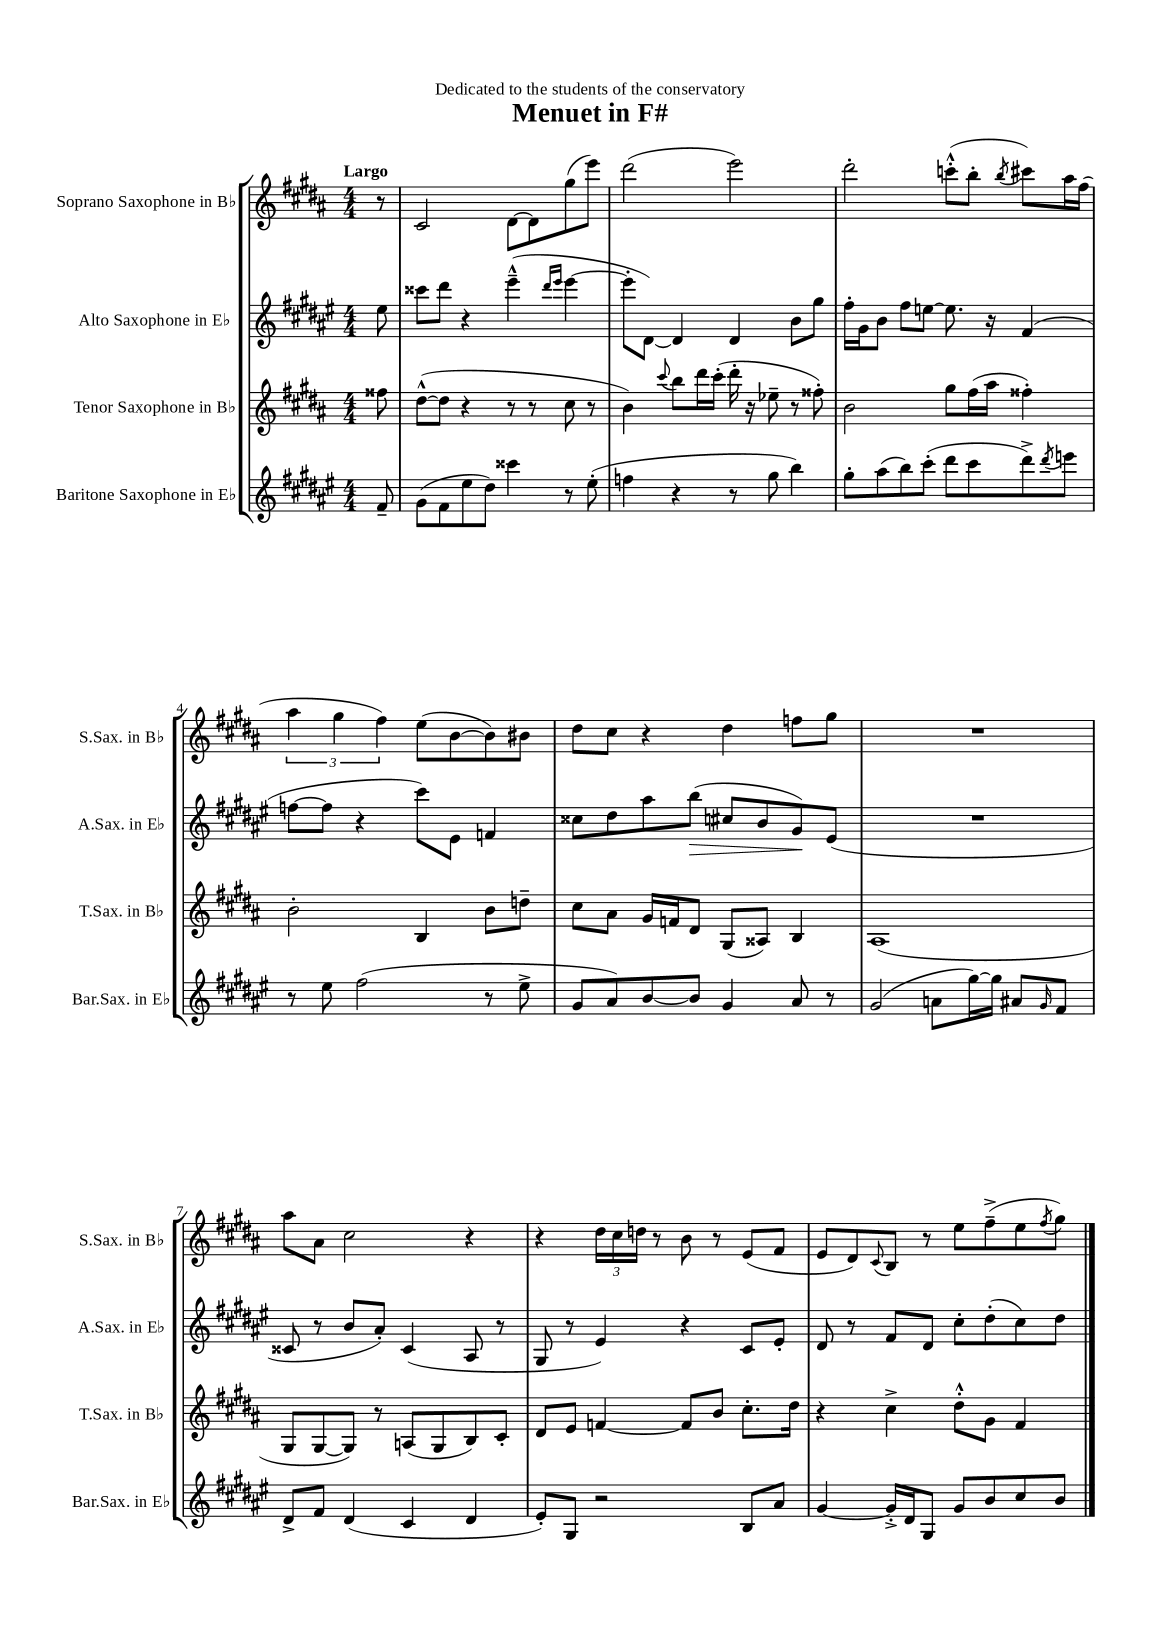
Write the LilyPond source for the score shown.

\header { title = "Menuet in F#" dedication = "Dedicated to the students of the conservatory" }
<<
\new StaffGroup <<
\new Staff = "s0" \with { instrumentName = "Soprano Saxophone in Bb" shortInstrumentName = "S.Sax. in Bb" } {
    \clef treble \key b \major \numericTimeSignature \time 4/4 \partial 8 \tempo "Largo"
    r8 |
    cis'2 dis'8~ dis'8 gis''8( e'''8) |
    dis'''2( e'''2) |
    dis'''2-. c'''8-.-^( b''8-. \acciaccatura { b''8 } cis'''8) ais''16 fis''16( |
    \tuplet 3/2 { ais''4 gis''4 fis''4) } e''8( b'8~ b'8) bis'8 |
    dis''8 cis''8 r4 dis''4 f''8 gis''8 |
    R1 |
    ais''8 ais'8 cis''2 r4 |
    r4 \tuplet 3/2 { dis''16 cis''16 d''16 } r8 b'8 r8 e'8( fis'8 |
    e'8 dis'8) \appoggiatura { cis'8 } b8 r8 e''8 fis''8--->( e''8 \acciaccatura { fis''8 } gis''8) \bar "|." |
}
\new Staff = "s1" \with { instrumentName = "Alto Saxophone in Eb" shortInstrumentName = "A.Sax. in Eb" } {
    \clef treble \key fis \major \numericTimeSignature \time 4/4 \partial 8
    eis''8 |
    cisis'''8 dis'''8 r4 eis'''4---^( \grace { dis'''16 eis'''16 } eis'''4~ |
    eis'''8-. dis'8~) dis'4 dis'4 b'8 gis''8 |
    fis''16-. gis'16 b'8 fis''8 e''8~ e''8. r16 fis'4( |
    f''8~ f''8 r4 cis'''8) eis'8 f'4 |
    cisis''8 dis''8 ais''8 b''8\>( cis''8 b'8 gis'8\!) eis'8( |
    R1 |
    cisis'8 r8 b'8 ais'8-.) cisis'4( ais8 r8 |
    gis8 r8 eis'4) r4 cis'8 eis'8-. |
    dis'8 r8 fis'8 dis'8 cis''8-. dis''8-.( cis''8) dis''8 \bar "|." |
}
\new Staff = "s2" \with { instrumentName = "Tenor Saxophone in Bb" shortInstrumentName = "T.Sax. in Bb" } {
    \clef treble \key b \major \numericTimeSignature \time 4/4 \partial 8
    fisis''8 |
    dis''8~-^( dis''8 r4 r8 r8 cis''8 r8 |
    b'4) \appoggiatura { cis'''8 } b''8 dis'''16 cis'''16-.( dis'''16-. r16 ees''8-- r8 fisis''8-.) |
    b'2 gis''8 fis''16( ais''16 fisis''4-.) |
    b'2-. b4 b'8 d''8-- |
    cis''8 ais'8 gis'16 f'16 dis'8 gis8( aisis8) b4 |
    ais1( |
    gis8 gis8~ gis8) r8 a8( gis8 b8) cis'8-. |
    dis'8 e'8 f'4~ f'8 b'8 cis''8.-. dis''16 |
    r4 cis''4-> dis''8-.-^ gis'8 fis'4 \bar "|." |
}
\new Staff = "s3" \with { instrumentName = "Baritone Saxophone in Eb" shortInstrumentName = "Bar.Sax. in Eb" } {
    \clef treble \key fis \major \numericTimeSignature \time 4/4 \partial 8
    fis'8-- |
    gis'8( fis'8 eis''8 dis''8) cisis'''4 r8 eis''8-.( |
    f''4 r4 r8 gis''8 b''4) |
    gis''8-. ais''8( b''8) cis'''8-.( dis'''8 cis'''8 dis'''8->) \acciaccatura { dis'''8 } e'''8 |
    r8 eis''8 fis''2( r8 eis''8-> |
    gis'8 ais'8) b'8~ b'8 gis'4 ais'8 r8 |
    gis'2( a'8 gis''16~) gis''16 ais'8 \grace { gis'16 } fis'8 |
    dis'8-> fis'8 dis'4( cis'4 dis'4 |
    eis'8-.) gis8 r2 b8 ais'8 |
    gis'4~ gis'16-.-> dis'16 gis8 gis'8 b'8 cis''8 b'8 \bar "|." |
}
>>
>>
